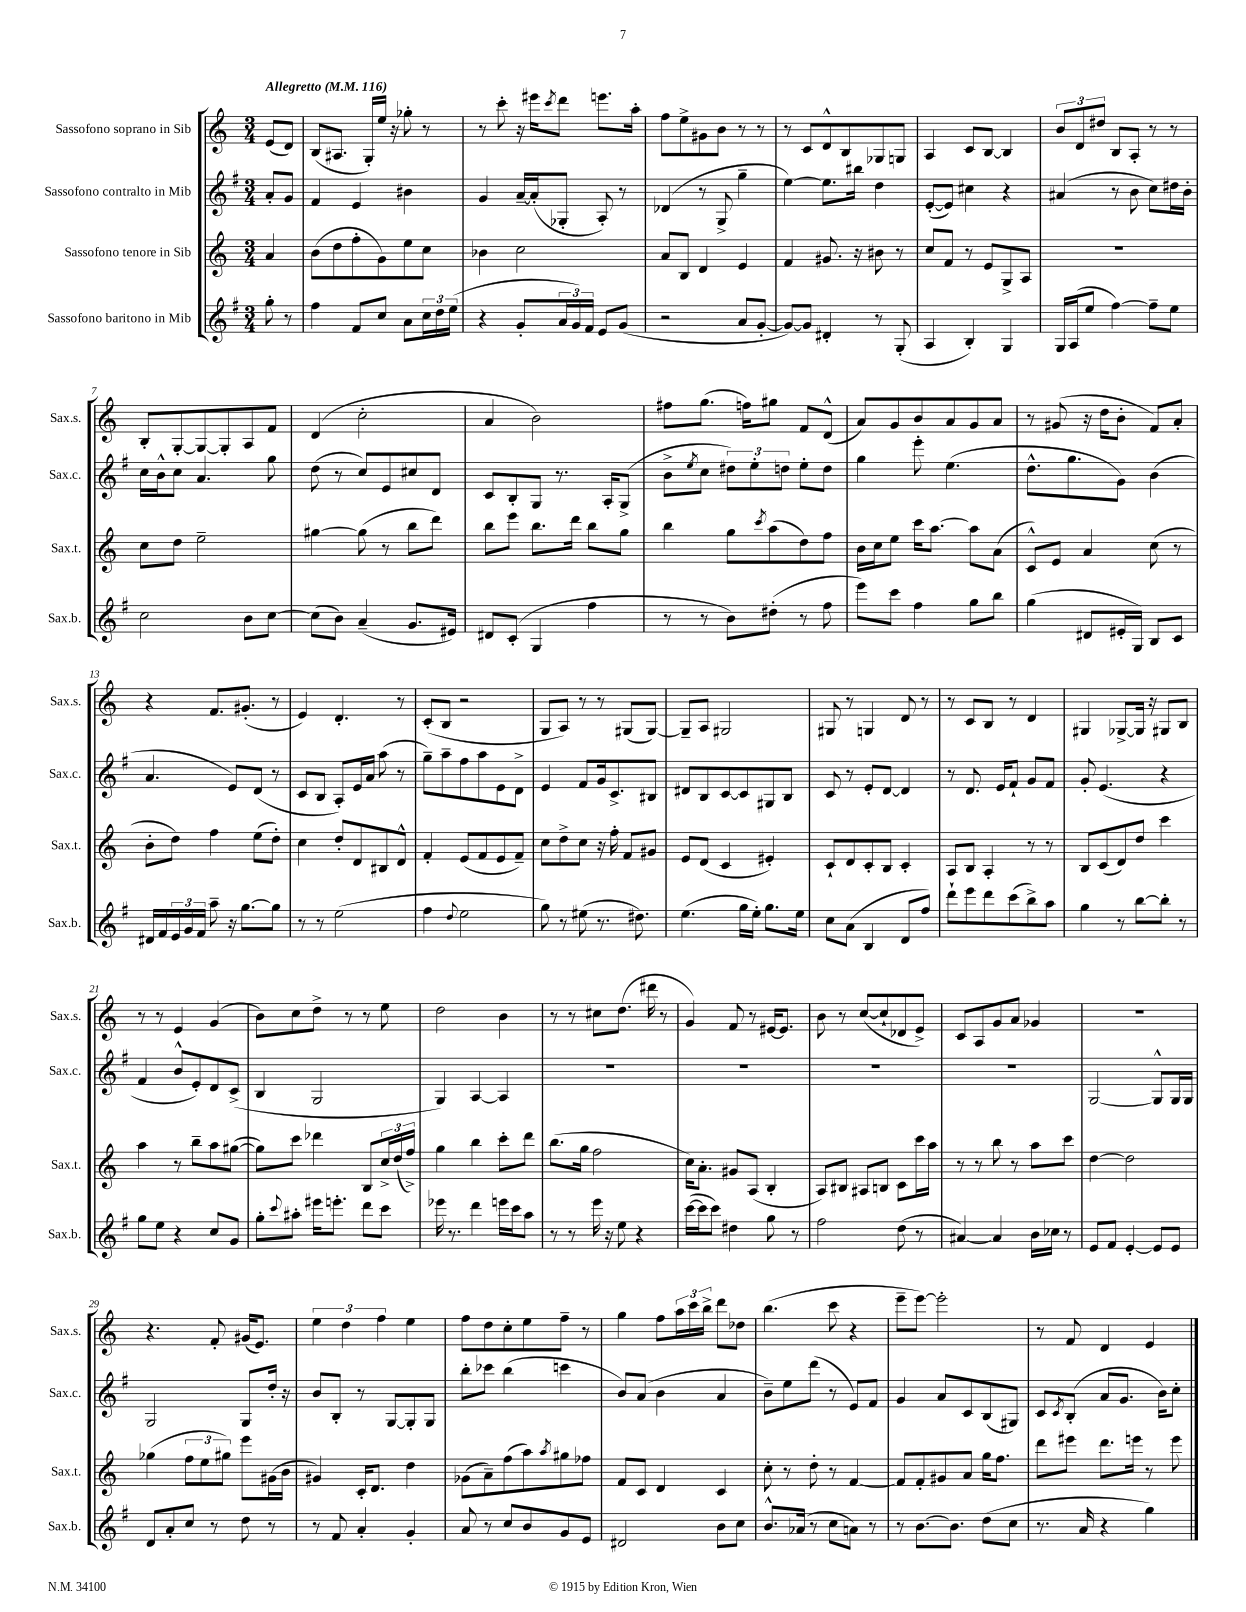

**kern	**kern	**kern	**kern
*part4	*part3	*part2	*part1
*staff4	*staff3	*staff2	*staff1
*I"Sassofono baritono in Mib	*I"Sassofono tenore in Sib	*I"Sassofono contralto in Mib	*I"Sassofono soprano in Sib
*I'Sax.b.	*I'Sax.t.	*I'Sax.c.	*I'Sax.s.
*clefG2	*clefG2	*clefG2	*clefG2
*k[f#]	*k[]	*k[f#]	*k[]
*M3/4	*M3/4	*M3/4	*M3/4
*MM116	*MM116	*MM116	*MM116
=	=	=	=
!	!	!	!LO:TX:a:B:t=Allegretto
8gg'\	4a/	8a'/L	(8e/L
8r	.	8g/J	8d/J)
=1	=1	=1	=1
4ff#\	(8b\L	4f#/	(8B/L
.	8dd\	.	8.A#X/J
8f#/L	8ff'\	4e/	.
.	.	.	16G'/LL)
8cc/J	8g\)	.	16ee/JJ
.	.	.	16r
8a\L	8ee\	4b#X\	8gg-X'\
24cc\L	8cc\J	.	8r
24dd\	.	.	.
(24ee\JJ	.	.	.
=2	=2	=2	=2
4r	4b-X\	4g/	8r
.	.	.	8ccc'\
8g'/L	2cc\	[16a~/LL	16r
.	.	(16a'/J]	16eee#X\KL
.	.	.	8qccc/
24a/L	.	8G-X'/J	8ddd\J
24g/)	.	.	.
24f#/JJ	.	.	.
8e/L	.	8A'/)	8.eeen\L
(8g/J	.	8r	.
.	.	.	16aa'\Jk
=3	=3	=3	=3
2r	8a/L	(4d-X/	8ff\L
.	8B/J	.	8ee^\
.	4d/	8r	8g#X\
.	.	8G^/	8b\J
8a/L	4e/	4gg~\	8r
[8g'/J	.	.	8r
=4	=4	=4	=4
8g/L_)	4f/	[4ee\)	8r
8g/J]	.	.	8c/L
4d#X'/	8.g#X/	8.ee\L]	8d^^/
.	.	.	8B/
.	16r	16bb#X\Jk	.
8r	8b#X\	4dd\	8G-X/
(8G'/	8r	.	8Gn/J
=5	=5	=5	=5
4A/	8cc/L	([8e'/L	4A/
.	8f/J	8e/J])	.
4B'/)	8r	4cc#X\	8c/L
.	8e/L	.	[8B/J
4G/	8G^/	4r	4B/]
.	8A/J	.	.
=6	=6	=6	=6
16G/LL	2.r	(4a#X/	12b/L
(16A/J	.	.	.
.	.	.	12d/
8ee/J	.	.	.
.	.	.	12dd#X/J
[4ff#\)	.	8r	8B/L
.	.	8b\	8A'/J
8ff#~\L]	.	8cc\L)	8r
8ee\J	.	16dd#X\L	8r
.	.	16b'\JJ	.
!!LO:LB:g=z
=7	=7	=7	=7
2cc\	8cc\L	16cc\LL	8B'/L
.	.	16b^^\J	.
.	8dd\J	8cc\J	[8G'/
.	2ee~\	4.a/	8G/_
.	.	.	8G'/]
8b\L	.	.	8A/
[8cc\J	.	8gg\	8f/J
=8	=8	=8	=8
(8cc\L]	[4gg#X\	(8dd\	(4d/
8b\J)	.	8r	.
(4a~/	(8gg#\]	8cc/L)	2cc'\
.	8r	8e/	.
8.g/L	8bb\L	8cc#X/	.
.	8ddd\J)	8d/J	.
16e#X/Jk)	.	.	.
=9	=9	=9	=9
8d#X/L	8bb\L	8c/L	4a/
(8c'/J	8eee\J	8B'/	.
4G/	8.bb\L	8G/J	2b\)
.	.	8.r	.
.	16ddd\Jk	.	.
4ff#\	8bb\L	.	.
.	.	16A'/KL	.
.	8gg\J	(8G^/J	.
=10	=10	=10	=10
8r	4bb\	8b^\L	8ff#X\L
.	.	8qee/	.
8r	.	8cc\J	(8.gg\J
8b\L)	8gg\L	12dd#X\L)	.
.	.	.	16ffn\KL)
.	.	12ee'\	.
.	8qccc/	.	.
(8dd#X'\J	(8aa\	.	8gg#X\J
.	.	12ddn\J	.
8r	8dd\)	8ee'\L	8f/L
8ff#\	8ff\J	8dd\J	(8d^^/J
=11	=11	=11	=11
8eee\L)	16b\LL	4gg\	8a/L)
.	16cc\J	.	.
8ccc\J	8ee\J	.	8g/
4ff#\	16ccc\KL	8eee'\	8b/
.	[8.aa\J	.	.
.	.	(4.ee\	8a/
8gg\L	8aa\L]	.	8g/
8bb\J	(8a\J	.	8a/J
=12	=12	=12	=12
(4gg\	8c^^/L)	8.dd^^\L	8r
.	8e/J	.	(8g#X/
.	.	8.gg\	.
8d#X/L	4a/	.	16r
.	.	.	16dd\KL
16e#X'/L	.	8g\J)	8b'\J
16G/JJ)	.	.	.
8B/L	(8cc\	(4b\	8f/L)
8c/J	8r	.	8a'/J
!!LO:LB:g=z
=13	=13	=13	=13
16d#X/LL	8b'\L	4.a/	4r
16f#/	.	.	.
24e/	8dd\J)	.	.
24g/	.	.	.
24f#/JJ	.	.	.
8aa~\	4ff\	.	8.f/L
16r	.	8e/L)	.
[8.gg\L	.	.	(8.g#X'/J
.	(8ee\L	(8d/J	.
8gg\J]	8dd'\J)	8r	8r
=14	=14	=14	=14
8r	4cc\	8c/L	4e/)
8r	.	8B/J	.
(2ee\	8dd'/L	8A'/L)	4.d'/
.	8d/	16e/L	.
.	.	16a/JJ	.
.	8B#X/	(8aa\	.
.	8d^^/J	8r	8r
=15	=15	=15	=15
4ff#\	4f'/	8gg~\L)	(8c'/L
.	.	8aa~\	8B/J
8qqdd/	.	.	.
2ee\	(8e/L	8ff#\	2r
.	8f/	8aa\	.
.	8e/	8e\	.
.	8f~/J)	8d^\J	.
=16	=16	=16	=16
8gg\)	8cc\L	4e/	8G/L
8r	8dd^\	.	8A/J)
(8ee#X\	8cc\J	8f#/L	8r
8.r	16r	16g/k	8r
.	16ff'\	8.c^/	.
.	8f/L	.	(8G#X/L
8.dd#X\)	.	.	.
.	8g#X/J	8B#X/J	[8G#/J)
=17	=17	=17	=17
(4.ee\	8e/L	8d#X/L	8G#~/L]
.	(8d/J	8B/	8A/J
.	4c/	[8c/	2G#X/
16gg\LL	.	8c/]	.
16ee'\JJ)	.	.	.
8.gg\L	4e#X'/)	8G#X/	.
.	.	8B/J	.
16ee\Jk	.	.	.
=18	=18	=18	=18
8cc\L	8c`/L	8c/	8G#X/
(8a\J	8d/	8r	8r
4B/	8c'/	8e'/L	4Gn/
.	8B/J	[8d/J	.
8d/L	4c'/	4d/]	8d/
8ff#/J)	.	.	8r
=19	=19	=19	=19
8ddd`\L	8A/L	8r	8r
8eee\	8B/J	8.d/	8c/L
8ddd\	4A'/	.	8B/J
.	.	16e/KL	.
(8ccc\	.	8f#`/J	8r
8bb^\)	8r	8g/L	4d/
8aa\J	8r	8f#/J	.
=20	=20	=20	=20
4gg\	8B/L	8g'/	4G#X/
.	(8c/	(4.e/	.
8r	8d/)	.	[8G-X^/L
[8bb\L	8dd/J	.	16G-/Jk]
.	.	.	16r
8bb'\J]	4ccc\	4r	8G#X/L
8r	.	.	8B/J
!!LO:LB:g=z
=21	=21	=21	=21
8gg\L	4aa\	4f#/	8r
8ee\J	.	.	8r
4r	8r	8b^^/L	4e/
.	8bb~\L	8e'/)	.
8cc/L	8aa\	8d/	(4g/
8g/J	([8gg#X\J	(8c^/J	.
=22	=22	=22	=22
8gg'\L	8gg#\L])	4B/	8b\L)
8qqccc/	.	.	.
8aa#X'\J	8ccc\J	.	8cc\
16eee#X\KL	4ddd-X\	2G/	8dd^\J
8.eeen'\J	.	.	.
.	.	.	8r
8ddd\L	8B/L	.	8r
8ccc\J	24cc^/L	.	8ee\
.	(24dd/	.	.
.	24ff^/JJ)	.	.
=23	=23	=23	=23
16eee-X\	4gg\	4G/)	2dd\
8.r	.	.	.
4ddd\	4bb\	[4A/	.
16eeen\LL	8ccc'\L	4A/]	4b\
16ccc\J	.	.	.
8aa\J	8ddd\J	.	.
=24	=24	=24	=24
8r	(8.bb\L	2.r	8r
8r	.	.	8r
.	16gg\Jk	.	.
16eee\	2ff\	.	8cc#X\L
16r	.	.	.
8ee\	.	.	(8.dd\J
4r	.	.	.
.	.	.	16ddd#X\
.	.	.	8r
=25	=25	=25	=25
([16ccc\LL	16cc\KL)	2.r	4g/)
16ccc\J]	8.a'\J	.	.
8ccc\J)	.	.	.
4dd#X\	8g#X/L	.	8f/
.	(8A/J	.	8r
8gg\	4B'/	.	[16e#X/KL
.	.	.	8.e#/J]
8r	.	.	.
=26	=26	=26	=26
2ff#\	8A/L)	2.r	8b\
.	8B#X/J	.	8r
.	8A#X/L	.	([8cc/L
.	8Bn/J	.	8cc`/]
(8dd\	8c\L	.	8d-X/
8r	16ccc\L	.	8e^/J)
.	16aa\JJ	.	.
=27	=27	=27	=27
[4a#X/)	8r	2.r	8c/L
.	8r	.	8A/
4a#/]	8bb\	.	8g/
.	8r	.	8a/J
16b\LL	8aa\L	.	4g-X/
16cc-X\JJ	.	.	.
8r	8ccc\J	.	.
=28	=28	=28	=28
8e/L	[4dd\	[2G/	2.r
8f#/J	.	.	.
[4e'/	2dd\]	.	.
8e/L]	.	8G^^/L]	.
8e/J	.	16G/L	.
.	.	16G/JJ	.
!!LO:LB:g=z
=29	=29	=29	=29
8d/L	(4gg-X\	2G/	4.r
8a'/	.	.	.
8cc/J	12ff\L	.	.
.	12ee\	.	.
8r	.	.	8f'/
.	12gg#X\J)	.	.
8dd\	8eee\L	8G/L	(16g#X/KL
.	.	.	8.e/J)
8r	(16g#X\L	16dd'/Jk	.
.	16b\JJ	16r	.
=30	=30	=30	=30
8r	4g#X/)	8b/L	6ee\
8f#/	.	8B'/J	.
.	.	.	6dd\
4a'/	16c'/KL	8r	.
.	8.d/J	.	.
.	.	.	6ff\
.	.	[8G/L	.
4g'/	4dd\	8G'/]	4ee\
.	.	8G/J	.
=31	=31	=31	=31
8a/	(8g-X\L	8bb'\L	8ff\L
8r	8a~\)	8ccc-X\J	8dd\
8cc/L	(8ff\	(4bb\	8cc'\
8b/	8aa\)	.	8ee\
.	8qaa/	.	.
8g/	8gg#X\	4cccn\	8ff~\J
8e/J	8ff-X\J	.	8r
=32	=32	=32	=32
2d#X/	8f/L	8b/L)	4gg\
.	8c/J	(8a/J	.
.	4d/	4b\	8ff\L
.	.	.	24aa\L
.	.	.	24ccc\
.	.	.	24bb^\JJ
8b\L	4c/	4a/	8ddd\L
8cc\J	.	.	8dd-X\J
=33	=33	=33	=33
8.b^^/L	8cc'\	8b~\L)	(4.bb\
.	8r	8ee\	.
(16a-X/Jk	.	.	.
8r	8dd'\	(8ddd\J	.
8cc\L	8r	8r	8ccc\
8an\J)	[4f/	8e/L)	4r
8r	.	8f#/J	.
=34	=34	=34	=34
8r	8f/L]	4g/	8eee~\L
[8.b\L	8f'/	.	[8eee\J)
.	8g#X/	8a/L	2eee'\]
8.b\J]	.	.	.
.	8a/J	8c/	.
(8dd\L	16gg\KL	(8B/	.
.	8.ff\J	.	.
8cc\J	.	8G#X/J)	.
=35	=35	=35	=35
8.r	8ddd\L	8c/L	8r
.	.	8qc/	.
.	8eee#X\J	(8B'/J	8f/
16a/	.	.	.
4r	8.ddd\L	8a/L	4d/
.	.	8.g/J	.
.	16eeen\Jk	.	.
4gg\)	8r	.	4e/
.	.	16b\KL)	.
.	8eee\	8cc'\J	.
==	==	==	==
*-	*-	*-	*-
